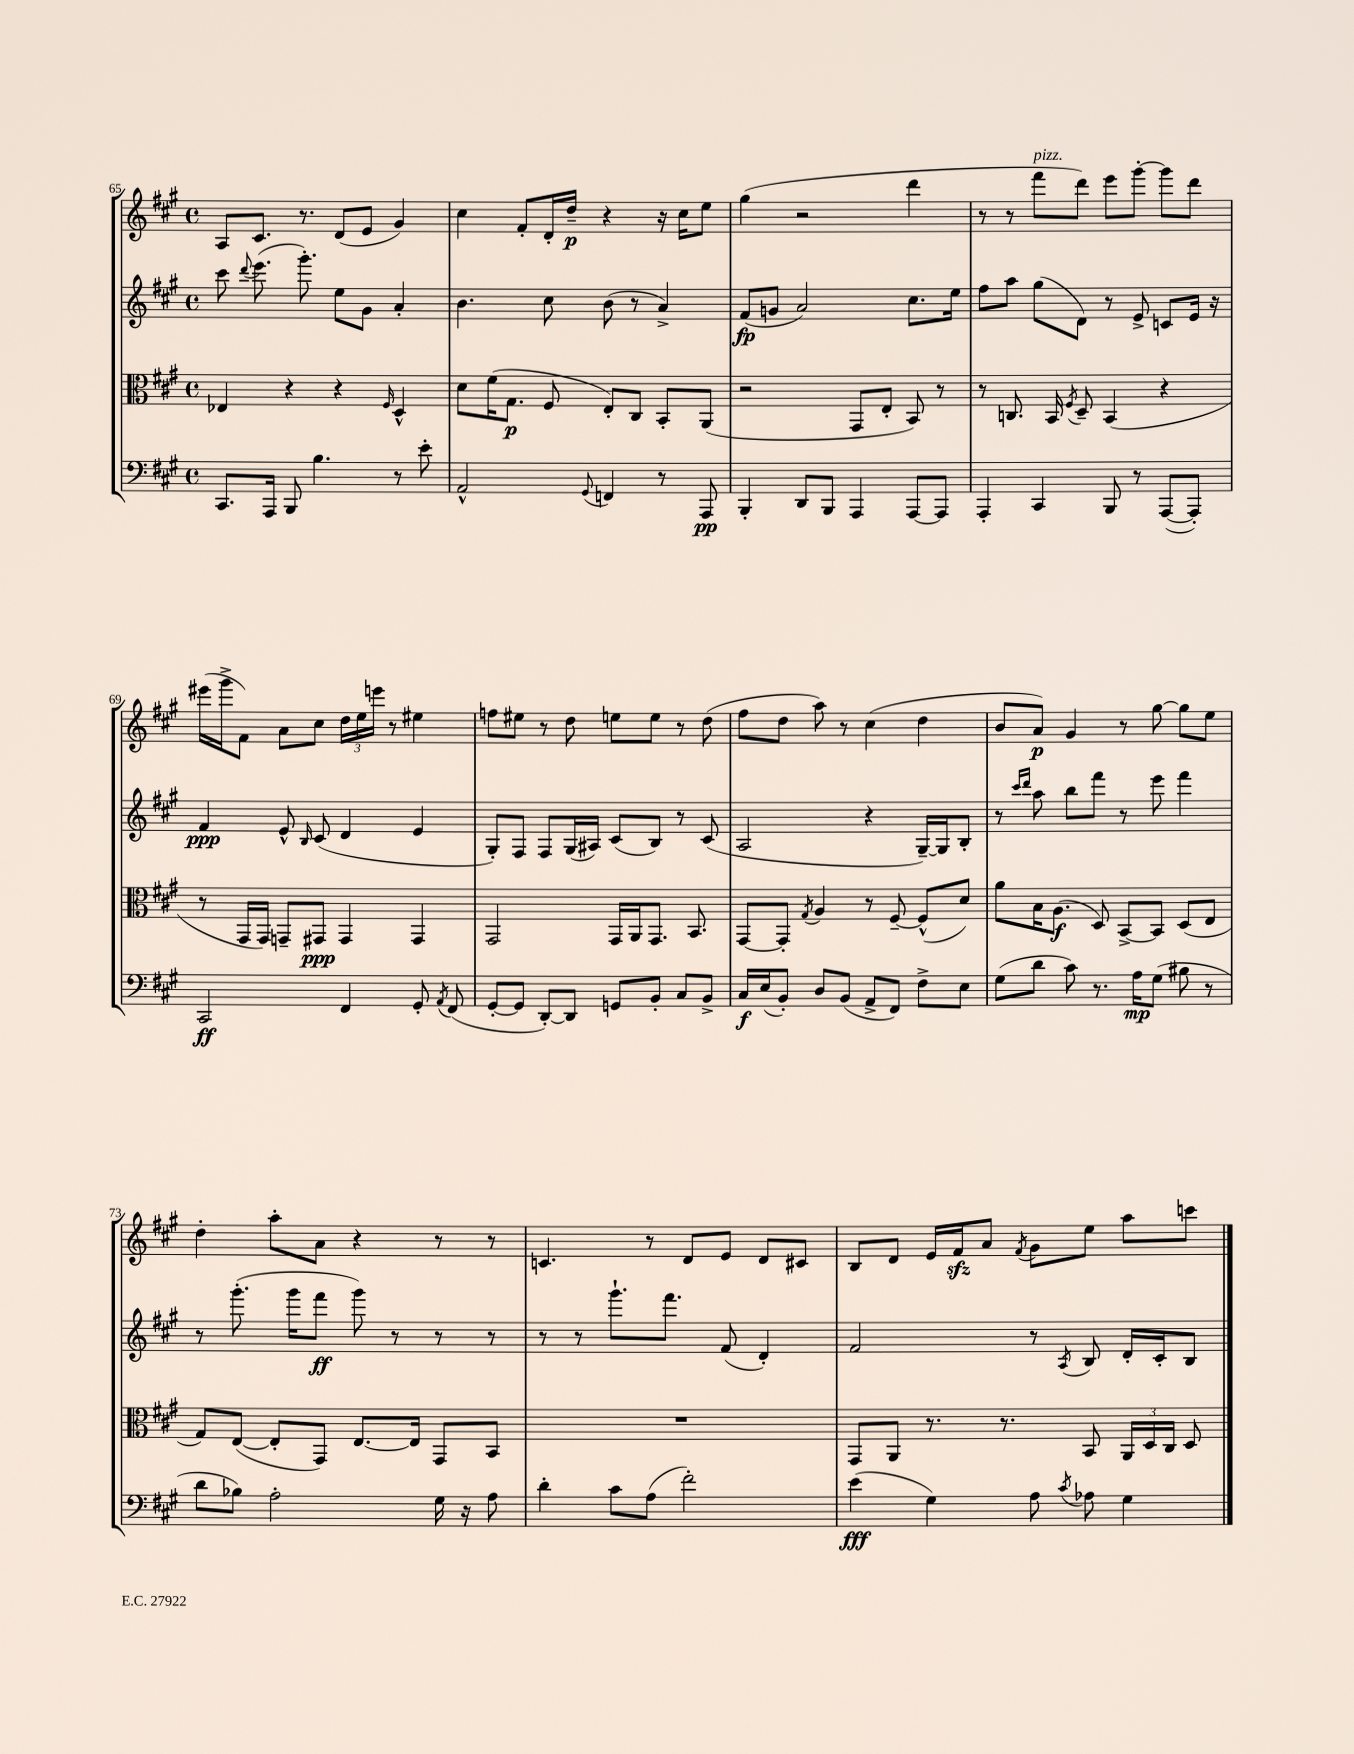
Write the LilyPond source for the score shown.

<<
\new StaffGroup <<
\new Staff = "s0" {
    \clef treble \key a \major \defaultTimeSignature \time 4/4
    \autoBeamOff a8[ cis'8.] r8. d'8[( e'8] gis'4) |
    cis''4 fis'8[-. d'16-. d''16]--\p r4 r16 cis''16[ e''8] |
    gis''4( r2 d'''4 |
    r8 r8 fis'''8[^\markup { \italic "pizz." } d'''8]) e'''8[ gis'''8]~-. gis'''8[ d'''8] |
    eis'''16[( gis'''16-> fis'8]) a'8[ cis''8] \tuplet 3/2 { d''16[ e''16 e'''16] } r8 eis''4 |
    f''8[ eis''8] r8 d''8 e''8[ e''8] r8 d''8( |
    fis''8[ d''8] a''8) r8 cis''4( d''4 |
    b'8[ a'8]\p) gis'4 r8 gis''8~ gis''8[ e''8] |
    d''4-. a''8[-. a'8] r4 r8 r8 |
    c'4. r8 d'8[ e'8] d'8[ cis'8] |
    b8[ d'8] e'16[ fis'16\sfz a'8] \acciaccatura { fis'8 } gis'8[ e''8] a''8[ c'''8] \bar "|." |
}
\new Staff = "s1" {
    \clef treble \key a \major \defaultTimeSignature \time 4/4
    \autoBeamOff cis'''8 \appoggiatura { d'''8 } e'''8.( gis'''8.-.) e''8[ gis'8] a'4-. |
    b'4. cis''8 b'8( r8 a'4->) |
    fis'8[\fp( g'8] a'2) cis''8.[ e''16] |
    fis''8[ a''8] gis''8[( d'8]) r8 e'8-> c'8[ e'16] r16 |
    fis'4\ppp e'8-^ \grace { b16 } cis'8( d'4 e'4 |
    gis8[-.) fis8] fis8[ gis16( ais16]) cis'8[( b8]) r8 cis'8( |
    a2 r4 gis16[~--) gis16 b8]-. |
    r8 \grace { cis'''16[ d'''16] } a''8 b''8[ fis'''8] r8 e'''8 fis'''4 |
    r8 gis'''8.-.( gis'''16[ fis'''8]\ff gis'''8) r8 r8 r8 |
    r8 r8 gis'''8.[-! fis'''8.] fis'8( d'4-.) |
    fis'2 r8 \acciaccatura { a8 } b8 d'16[-. cis'16-. b8] \bar "|." |
}
\new Staff = "s2" {
    \clef alto \key a \major \defaultTimeSignature \time 4/4
    \autoBeamOff ees4 r4 r4 \grace { fis16 } d4-^ |
    d'8[ fis'16( gis8.]\p fis8 e8[-.) cis8] b,8[-. a,8]( |
    r2 gis,8[ e8]-. b,8) r8 |
    r8 c8. b,16 \acciaccatura { fis8 } d8-- b,4( r4 |
    r8 gis,16[ gis,16]) g,8[-- gis,8]\ppp gis,4 gis,4 |
    gis,2 gis,16[ a,16 gis,8.] b,8. |
    gis,8[~ gis,8]-. \acciaccatura { gis8 } a4 r8 fis8~-- fis8[-^( d'8]) |
    a'8[ b16 a8.]\f( d8) b,8[~-> b,8] d8[( e8] |
    gis8[) e8]~( e8[-. gis,8]) e8.[~ e16] gis,8[ b,8] |
    R1 |
    gis,8[ a,8] r8. r8. b,8 \tuplet 3/2 { a,16[ d16 cis16] } d8 \bar "|." |
}
\new Staff = "s3" {
    \clef bass \key a \major \defaultTimeSignature \time 4/4
    \autoBeamOff cis,8.[ a,,16] b,,8 b4. r8 e'8-. |
    a,2-^ \appoggiatura { gis,8 } f,4 r8 a,,8\pp |
    b,,4-. d,8[ b,,8] a,,4 a,,8[~ a,,8] |
    a,,4-. cis,4 b,,8 r8 a,,8[~( a,,8]-.) |
    cis,2\ff fis,4 gis,8-. \acciaccatura { a,8 } fis,8( |
    gis,8[~-. gis,8] d,8[~-.) d,8] g,8[ b,8]-. cis8[ b,8]-> |
    cis16[\f e16( b,8]-.) d8[ b,8]( a,8[-> fis,8]) fis8[-> e8] |
    gis8[( d'8] cis'8) r8. a16[\mp gis8]( bis8 r8 |
    d'8[ bes8]) a2-. gis16 r16 a8 |
    d'4-. cis'8[ a8]( fis'2-.) |
    e'4\fff( gis4) a8 \acciaccatura { cis'8 } aes8 gis4 \bar "|." |
}
>>
>>
\layout { \context { \Score currentBarNumber = #65 } }
